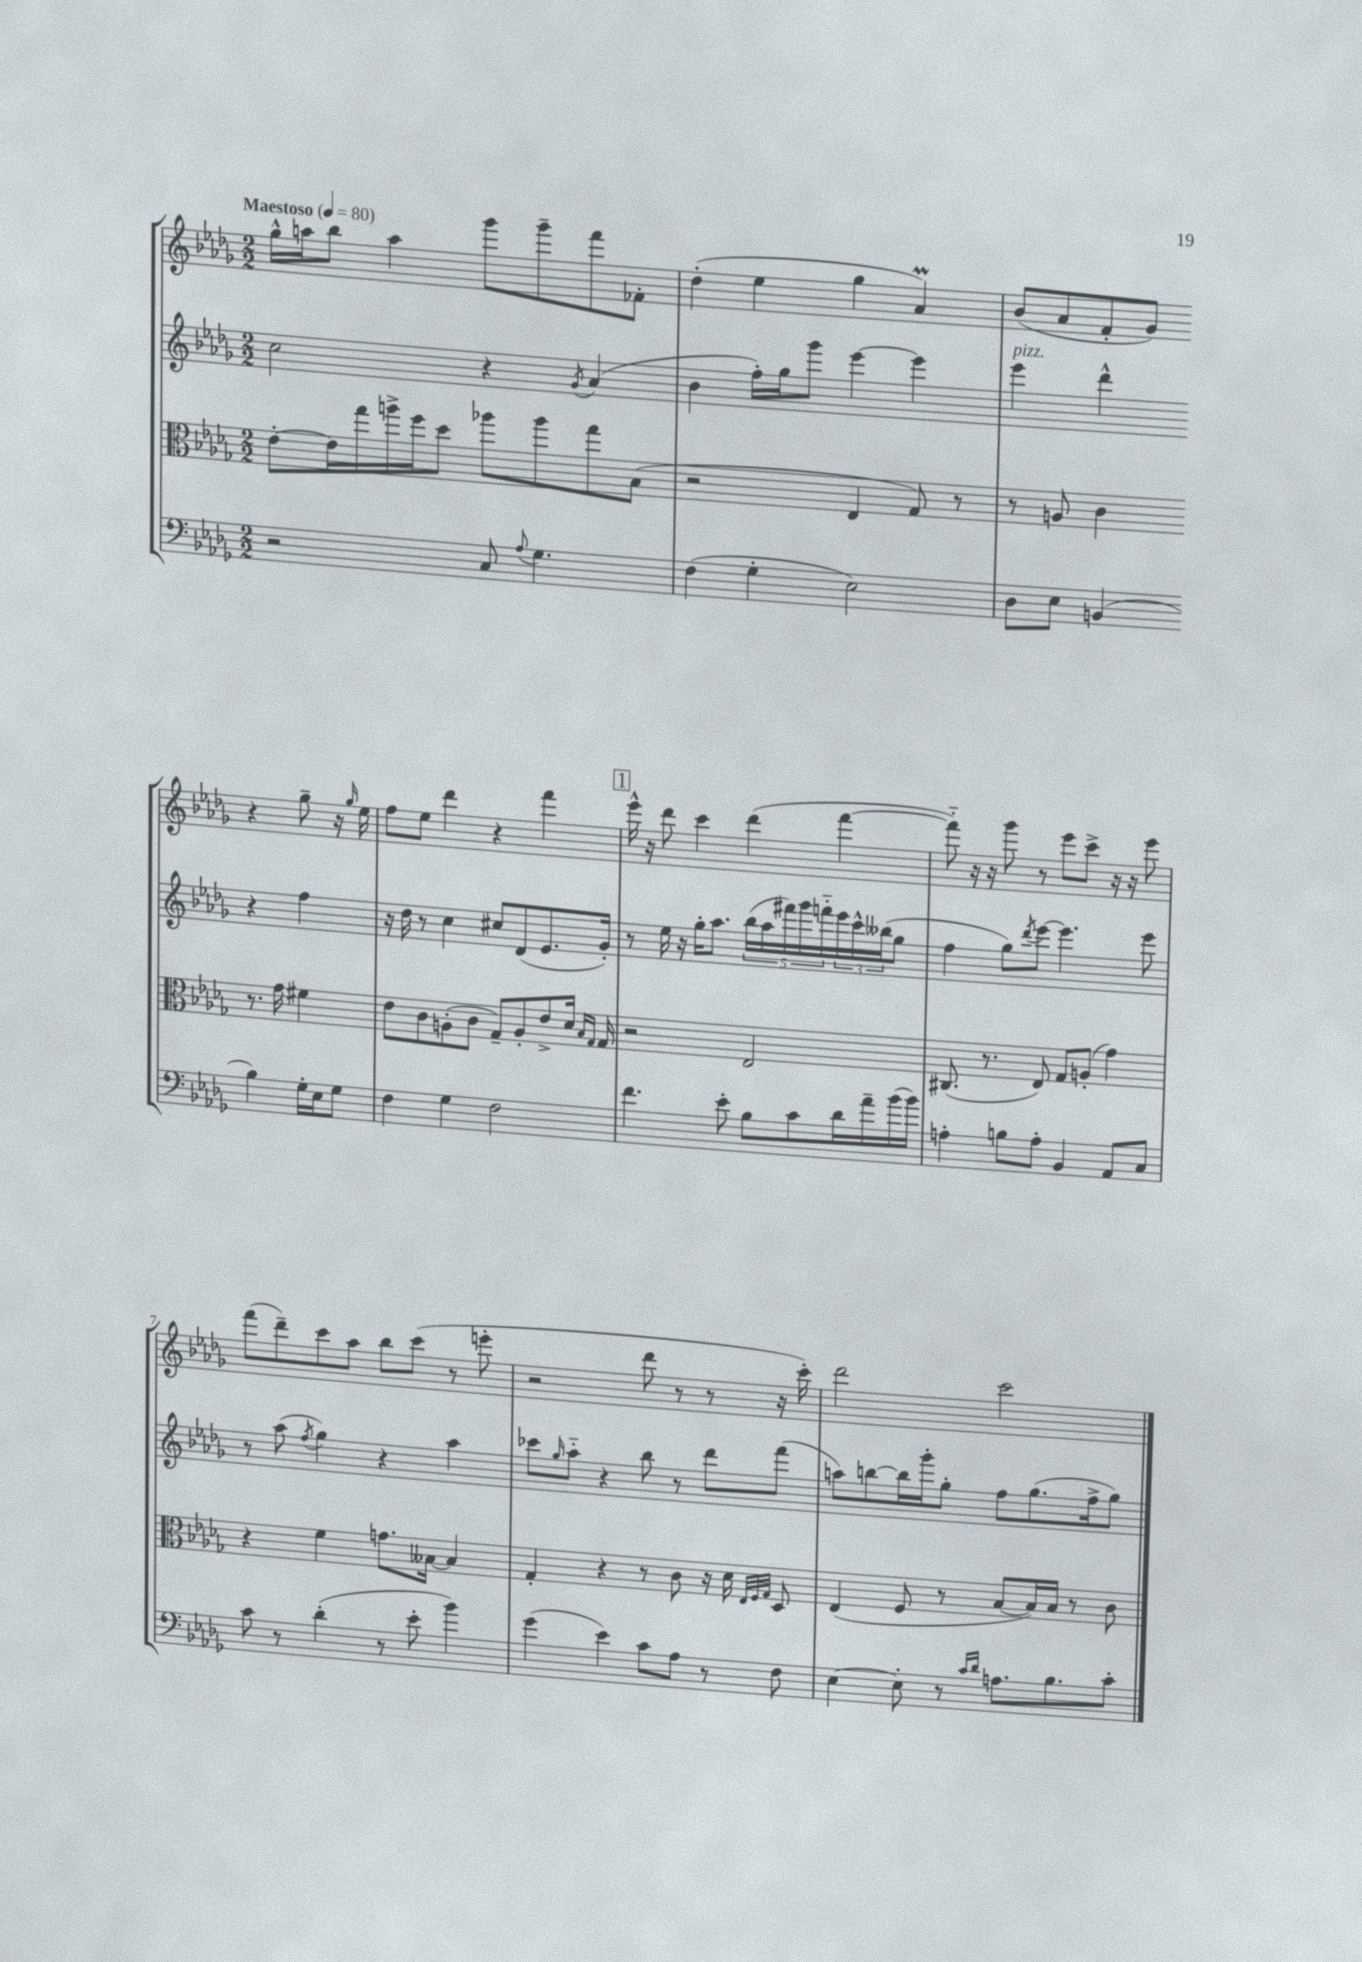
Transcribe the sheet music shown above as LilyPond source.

<<
\new StaffGroup <<
\new Staff = "s0" {
    \clef treble \key des \major \numericTimeSignature \time 2/2 \tempo "Maestoso" 4 = 80
    ges''16-^ a''16 bes''8 a''4 ges'''8 ges'''8-- f'''8 fes'8-. |
    des''4-.( ees''4 ges''4 aes'4\prall) |
    bes'8( aes'8 f'8-. ges'8) r4 ges''8-- r16 \grace { ges''16 } ees''16 |
    f''8 ees''8 des'''4 r4 f'''4 |
    \mark \markup { \box "1" } ees'''16-^ r16 des'''8 c'''4 des'''4( f'''4~ |
    f'''8-_) r16 r16 ges'''8 r8 ees'''8 c'''8-> r16 r16 ees'''8 |
    f'''8( des'''8--) c'''8 aes''8 bes''8 c'''8( r8 e'''8-. |
    r2 des'''8 r8 r8 r16 c'''16-.) |
    des'''2 c'''2 \bar "|." |
}
\new Staff = "s1" {
    \clef treble \key des \major \numericTimeSignature \time 2/2
    c''2 r4 \acciaccatura { ges'8 } aes'4( |
    bes'4 f''16-.) ges''16 ges'''8 ees'''4~ ees'''4 |
    ees'''4^\markup { \italic "pizz." } des'''4-^ r4 f''4 |
    r16 des''16 r8 c''4 cis''8 des'8( ees'8. ges'16-.) |
    \mark \markup { \box "1" } r8 ees''16 r16 ges''16-. aes''8. \tuplet 5/4 { bes''16( aes''16 fis'''16) ges'''16 f'''16-_ } \tuplet 3/2 { ees'''16 c'''16-^ beses''16( } ges''8 |
    f''4 ges''8) \acciaccatura { des'''8 } ees'''8~ ees'''4. ees'''8 |
    r8 aes''8( \acciaccatura { f''8 } ges''4) r4 aes''4 |
    ces'''8 \grace { ges''16 } aes''8-_ r4 bes''8 r8 des'''8 f'''8( |
    a''8) b''8~ b''16 ges'''16-. ges''8-. f''8 ges''8.( f''16-> ges''8) \bar "|." |
}
\new Staff = "s2" {
    \clef alto \key des \major \numericTimeSignature \time 2/2
    ees'8~-. ees'16 ges''16 a''16-> f''16 des''8 aes''8 aes''8 ges''8 bes8( |
    r2 ees4 ges8) r8 |
    r8 a8 c'4 r8. ges'16 fis'4 |
    ees'8 c'8 a8-.( c'8 ges8--) a8-. ees'8-> des'16 \grace { bes16 ges16 } ges16 |
    \mark \markup { \box "1" } r2 ees2 |
    cis8.( r8. ees8) ges8 a8-.( ges'4) |
    r4 f'4 g'8. beses16~ beses4 |
    ges4-. r4 r8 c'8 r16 des'16 \grace { ees32 f32 ges32 } des8 |
    ees4( f8 r8 bes8~ bes16) bes16 r8 c'8 \bar "|." |
}
\new Staff = "s3" {
    \clef bass \key des \major \numericTimeSignature \time 2/2
    r2 c8 \appoggiatura { aes8 } ges4. |
    f4( ges4-. ees2) |
    des8 ees8 b,4( bes4) ges16-. ees16 ges8 |
    f4 ges4 f2 |
    \mark \markup { \box "1" } f'4. ees'8-. bes8 c'8 des'16 aes'16-- bes'16( bes'16) |
    a4-. b8 a8-. bes,4 aes,8 c8 |
    c'8 r8 des'4-.( r8 ees'8-. bes'4) |
    ges'4( ees'4) c'8 aes8 r8 f8 |
    ees4~ ees8-. r8 \grace { c'16 des'16 } a8. bes8. c'8-. \bar "|." |
}
>>
>>
